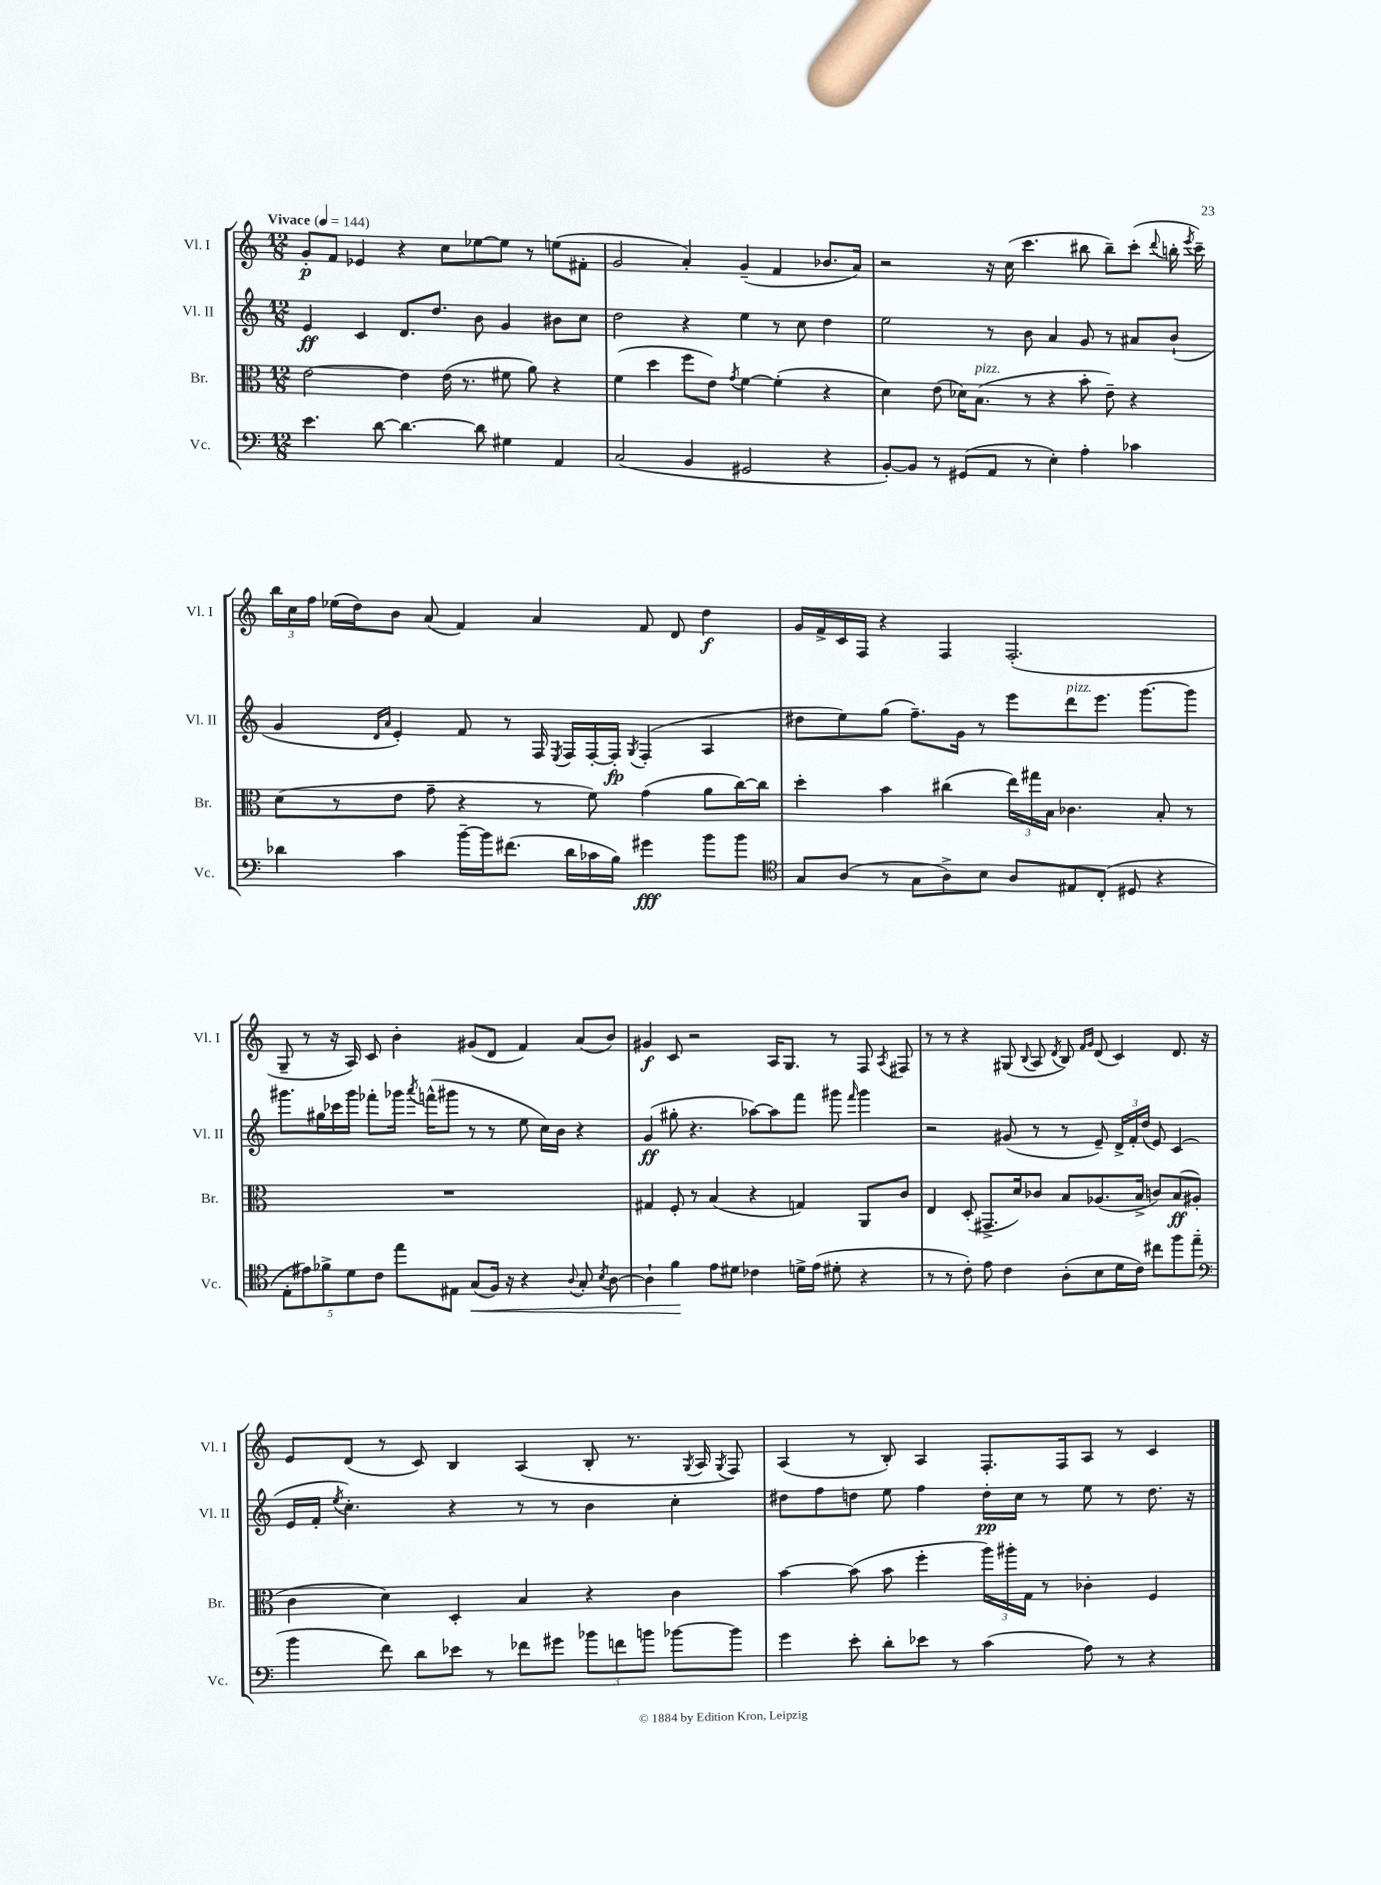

**kern	**kern	**kern	**kern
*staff4	*staff3	*staff2	*staff1
*clefF4	*clefC3	*clefG2	*clefG2
*k[]	*k[]	*k[]	*k[]
*M12/8	*M12/8	*M12/8	*M12/8
*MM144	*MM144	*MM144	*MM144
4.e	[2e	4e	8g'
.	.	.	8f
.	.	4c	4e-
[8d	.	.	.
4.d_	4e]	8.d	4r
.	.	8.dd	.
.	(16e	.	8cc
.	8.r	.	.
8d]	.	8b	[8ee-
4G#	8f#	4g	8ee-]
.	8a)	.	8r
4AA	4r	8b#	(8ee
.	.	8cc	8f#'
=	=	=	=
(2C	(4f	2dd	2g
.	4dd	.	.
4BB	8ff	4r	4a')
.	8e)	.	.
.	8qg	.	.
2GG#	[4f	4ee	(4g~
.	(4f']	8r	4f
.	.	8cc	.
4r	4r	4dd	8.b-
.	.	.	16a)
=	=	=	=
[8BB')	4d)	2ee	2r
8BB]	.	.	.
8r	(8e	.	.
(8GG#	16d-)	.	.
.	(8.B	.	.
8AA	.	8r	16r
.	.	.	(16cc
8r	8r	8b	4.ccc
4E')	4r	4a	.
4A'	8b'	8g	8bb#
.	8e~)	8r	8bb#~)
4c-	4r	8a#	(8ccc'
.	.	.	8qqddd
.	.	(8b`	16bb'
.	.	.	8qeee
.	.	.	16ccc~)
=	=	=	=
4d-	(8d	4g	24bb
.	.	.	24cc
.	.	.	24ff
.	8r	.	(16ee-
.	.	.	16dd)
.	.	16qqd	.
.	.	16qqa	.
4c	8e	4e')	8b
.	8g~	.	(8a
[16b~	4r	8f	4f)
16b]	.	.	.
(8.f#	.	8r	.
.	8r	16F	4a
.	.	8qE	.
16d-	.	16F	.
16c-	8f)	[16F'	.
16B)	.	16F']	.
.	.	8qG	.
4g#	(4g	(4F'	8f
.	.	.	8d
8b	8a	4A	4dd
8b	[16cc)	.	.
.	16cc]	.	.
=	=	=	=
*clefC4	*	*	*
8G	4dd'	8dd#	16g
.	.	.	16f^
(8A	.	8ee)	16c
.	.	.	16F
8r	4b	(8gg	4r
8G	.	8.ff~)	.
8A^)	(4cc#	.	4F
.	.	16g	.
8B	.	8r	.
8A	24ee)	8eee	(2.F'
.	24gg#	.	.
.	24B	.	.
8E#	4.c-	8ddd	.
(8C'	.	8.eee	.
8D#	.	.	.
.	.	[8.ggg	.
4r	8B'	.	.
.	8r	8ggg]	.
=	=	=	=
10E'	1.r	8.ggg#	8G~
10e#)	.	.	.
.	.	.	8r
.	.	16gg#	.
10f-^	.	.	.
.	.	16ccc-	16r
10d	.	.	.
.	.	16ggg#	16A)
.	.	8fff-'	8c
10c	.	.	.
8ee	.	16ggg-	4b'
.	.	8qaaa	.
.	.	(16fff^^	.
8E#	.	8ggg#	.
(8G	.	8r	(8g#
16F)	.	8r	8d
16r	.	.	.
4r	.	8ee	4f)
.	.	16cc)	.
.	.	16b	.
8qqA	.	.	.
8G'	.	4r	(8a
8qB	.	.	.
[8A	.	.	8b)
=	=	=	=
4A`]	4G#	(4g	4g#
4f	8F'	8gg#'	8c
.	8r	4.r	2r
8e	(4B	.	.
8d#	.	.	.
4c-	4r	[8aa-)	.
.	.	8aa-]	16A
.	.	.	8.G
16d^	4G)	8fff	.
(16e	.	.	.
8d#'	.	8ggg#	8r
.	.	16qqfff	.
4r	8AA	4ggg#	8F
.	.	.	8qA
.	8c	.	8F#
=	=	=	=
8r	4E	2r	8r
8r	.	.	8r
8c')	(8D'	.	4r
8e	8.GG#^	.	.
4c	.	(8g#	(8G#
.	16d)	.	.
.	.	.	8qqB
.	8c-	8r	8A
.	.	.	8qd
(8A'	8B	8r	8B)
.	.	.	16qqf
.	.	.	16qqg
8B	(8.A-	8e~)	(8d
16d	.	24d^	4c)
.	.	24f'	.
16c)	16B^	.	.
.	.	(24dd	.
8cc#	8c)	8e)	.
8ff	(8B	(4c	8.d
(8ee~	8A#'	.	.
.	.	.	16r
=	=	=	=
*clefF4	*	*	*
4b	4c	16e	8e
.	.	16f'	.
.	.	8qee	.
.	.	4.cc')	(8d
8f)	4d)	.	8r
8d	.	.	8c)
8e-	4D'	4r	4B
8r	.	.	.
8f-	4B	8r	(4A
8g#	.	8r	.
12b-	4r	4b	8B'
12f	.	.	.
.	.	.	8.r
12b	.	.	.
[8b-	4c	4cc'	.
.	.	.	8qG
.	.	.	16A
.	.	.	8qG
8b-]	.	.	8F)
=	=	=	=
4g	[4b	8dd#	(4A
.	.	8ff	.
8e'	(8b]	8dd	8r
8d'	8b	8ee	8B')
8e-	4ff'	4ff	4A
8r	.	.	.
(4c	24aa)	16dd'	8.F'
.	24aa#'	.	.
.	.	16cc	.
.	24G	.	.
.	8r	8r	.
.	.	.	16F
8A)	4c-'	8ee	8A
8r	.	8r	8r
4r	4F	8.dd	4c
.	.	16r	.
==	==	==	==
*-	*-	*-	*-
